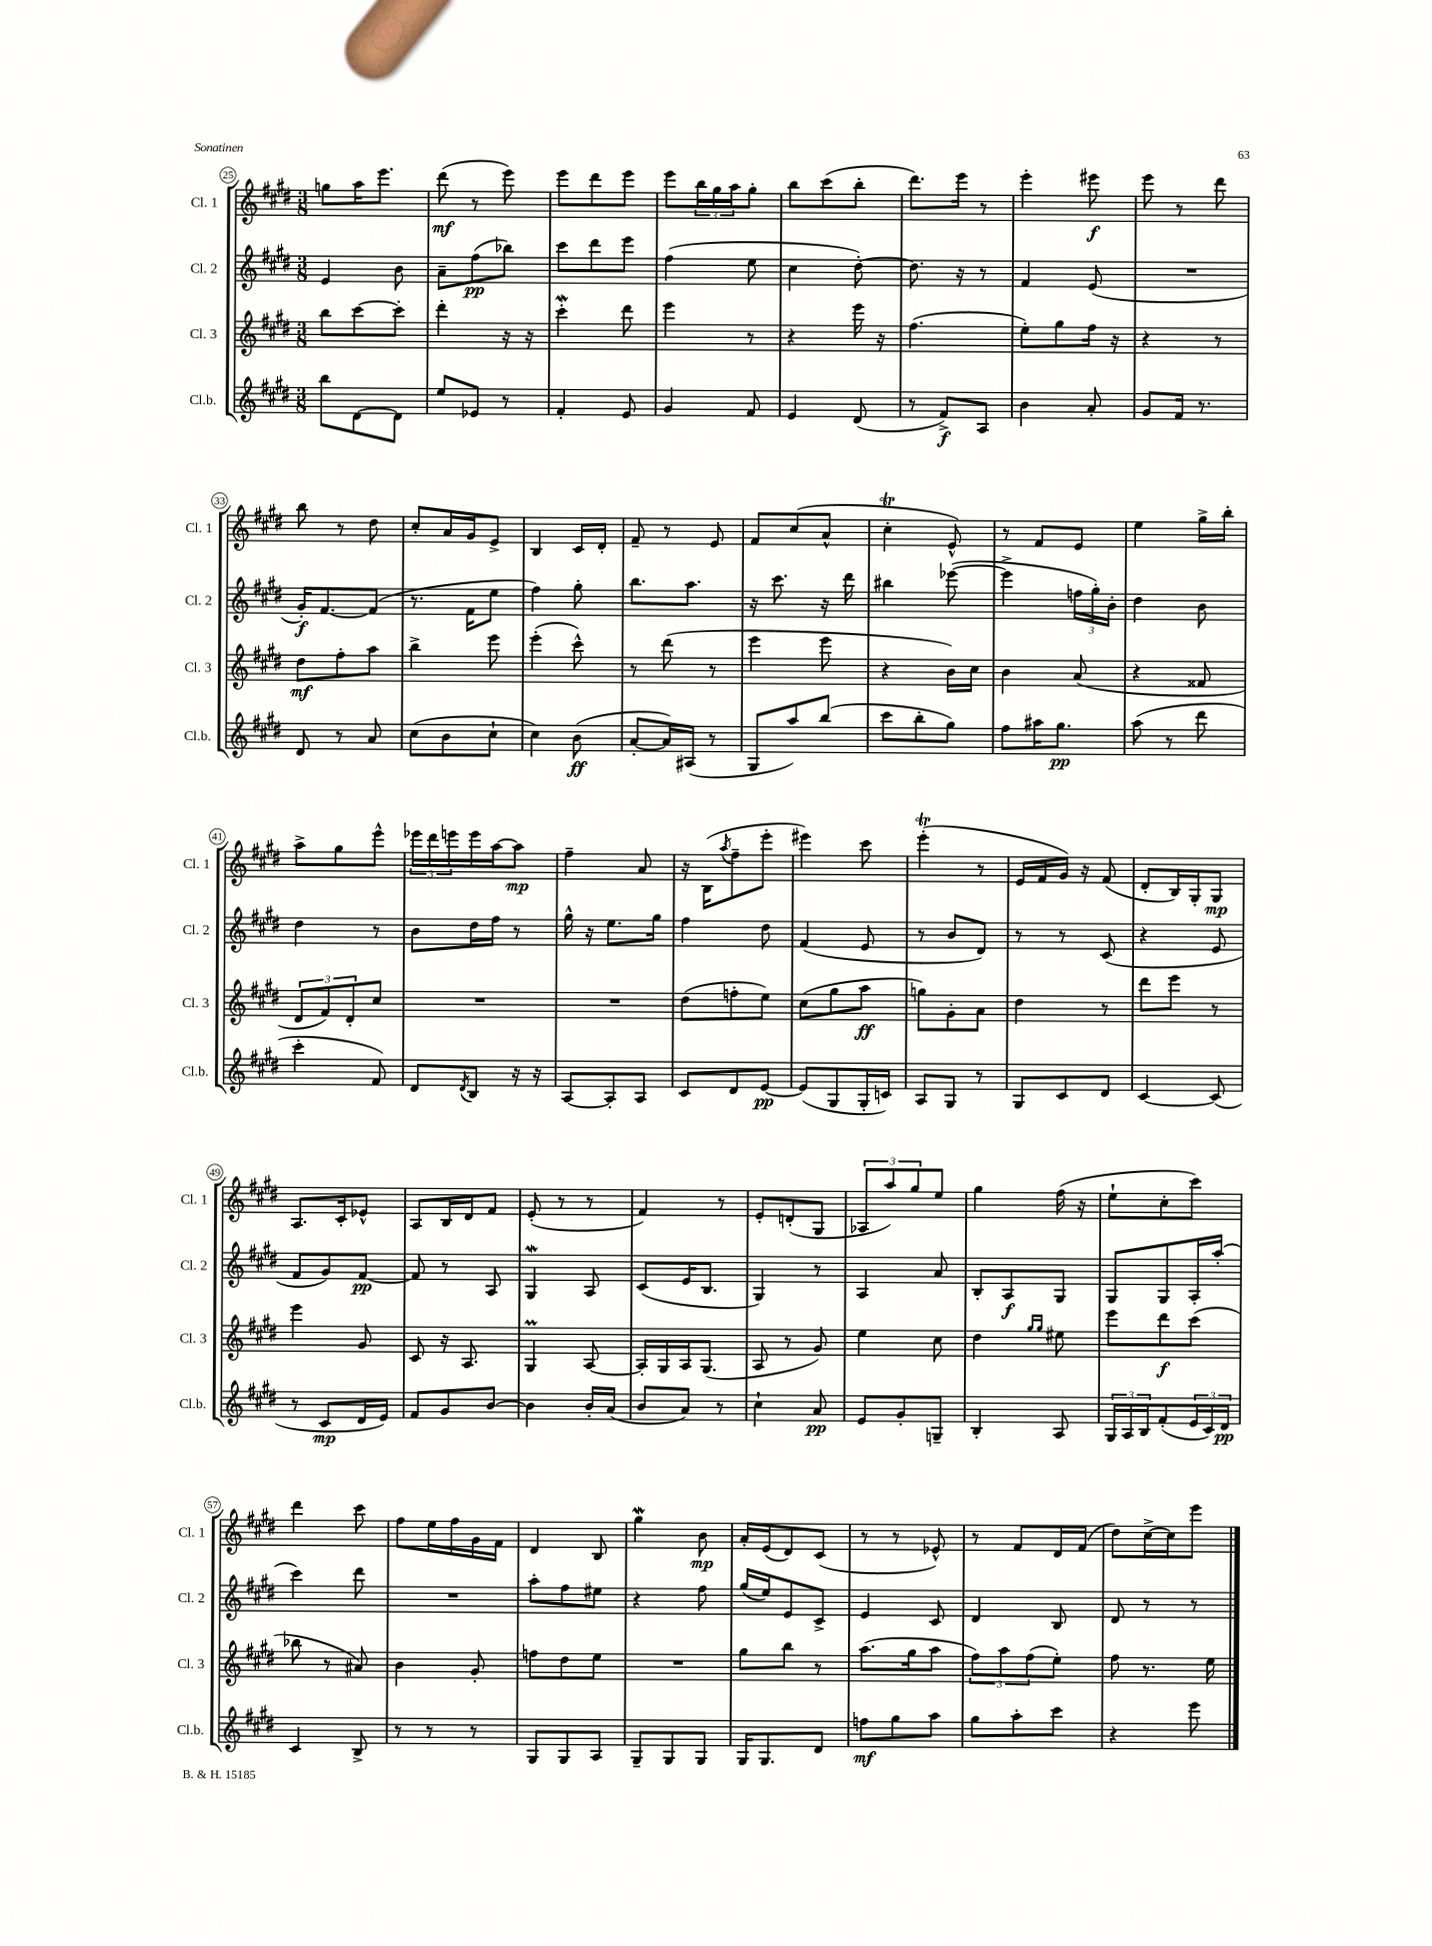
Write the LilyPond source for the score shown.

<<
\new StaffGroup <<
\new Staff = "s0" \with { instrumentName = "Cl. 1" shortInstrumentName = "Cl. 1" } {
    \clef treble \key e \major \numericTimeSignature \time 3/8
    g''8 a''16 e'''8. |
    dis'''8\mf( r8 e'''8) |
    e'''8 dis'''8 e'''8 |
    e'''8 \tuplet 3/2 { b''16 gis''16 a''16 } gis''8-. |
    b''8 cis'''8( b''8-. |
    dis'''8.) e'''16 r8 |
    e'''4-. eis'''8\f |
    e'''8 r8 dis'''8 |
    b''8 r8 dis''8 |
    cis''8-. a'16 gis'16 e'8-> |
    b4 cis'16 dis'16-. |
    fis'8-- r8 e'8 |
    fis'8 cis''8( a'8-^ |
    cis''4-.\trill e'8-^) |
    r8 fis'8 e'8 |
    e''4 gis''16-> b''16-. |
    a''8-> gis''8 e'''8-^ |
    \tuplet 3/2 { ees'''16 dis'''16 e'''16 } e'''16 a''16~ a''8\mp |
    fis''4-- a'8 |
    r16 b16( \acciaccatura { a''8 } fis''8-- e'''8-. |
    eis'''4) cis'''8 |
    e'''4-.\trill( r8 |
    e'16 fis'16 gis'16) r16 fis'8( |
    dis'8-. b16) gis16-. gis8\mp |
    a8. cis'16-. ees'8-^ |
    a8 b16 dis'16 fis'8 |
    e'8-.( r8 r8 |
    fis'4) r8 |
    e'8-. d'8-.( gis8 |
    \tuplet 3/2 { aes8 a''8) gis''8 } e''8 |
    gis''4 fis''16( r16 |
    e''8-! cis''8-. cis'''8) |
    dis'''4 cis'''8 |
    fis''8 e''16 fis''16 gis'16 fis'16 |
    dis'4 b8 |
    gis''4\mordent b'8\mp |
    a'16-. e'16( dis'8) cis'8( |
    r8 r8 ees'8-^) |
    r8 fis'8 dis'16 fis'16( |
    dis''8) cis''16~-> cis''16 e'''8 \bar "|." |
}
\new Staff = "s1" \with { instrumentName = "Cl. 2" shortInstrumentName = "Cl. 2" } {
    \clef treble \key e \major \numericTimeSignature \time 3/8
    e'4 b'8 |
    a'8-- fis''8\pp( bes''8) |
    cis'''8 dis'''8 e'''8 |
    fis''4( e''8 |
    cis''4 dis''8~-.) |
    dis''8. r16 r8 |
    fis'4 e'8( |
    R4. |
    gis'16-.\f) fis'8.~ fis'8( |
    r8. fis'16 e''8 |
    fis''4) gis''8-. |
    b''8. a''8. |
    r16 cis'''8. r16 dis'''16 |
    bis''4 ees'''8~( |
    ees'''4-> \tuplet 3/2 { f''16 gis''16-.) b'16-. } |
    dis''4 b'8 |
    dis''4 r8 |
    b'8 dis''16 fis''16 r8 |
    gis''16-^ r16 e''8. gis''16 |
    fis''4 dis''8 |
    fis'4( e'8 |
    r8 b'8 dis'8) |
    r8 r8 cis'8( |
    r4 e'8 |
    fis'8 gis'8) fis'8~\pp |
    fis'8 r8 a8 |
    gis4\mordent a8 |
    cis'8( e'16 b8. |
    gis4) r8 |
    a4 a'8 |
    b8-. a8\f gis8 |
    gis8 gis8 a16-. a''16-.( |
    cis'''4) dis'''8 |
    R4. |
    a''8-. fis''8 eis''8 |
    r4 fis''8 |
    gis''16( e''16) e'8 cis'8-> |
    e'4 cis'8 |
    dis'4 b8 |
    dis'8 r8 r8 \bar "|." |
}
\new Staff = "s2" \with { instrumentName = "Cl. 3" shortInstrumentName = "Cl. 3" } {
    \clef treble \key e \major \numericTimeSignature \time 3/8
    b''8 cis'''8~ cis'''8-. |
    dis'''4-. r16 r16 |
    cis'''4-.\mordent dis'''8 |
    e'''4 r8 |
    r4 e'''16 r16 |
    fis''4.( |
    e''8-.) gis''8 fis''16 r16 |
    r4 r8 |
    dis''8\mf fis''8-. a''8 |
    b''4-> e'''8 |
    e'''4-.( cis'''8-^) |
    r8 dis'''8( r8 |
    e'''4 e'''8 |
    r4 b'16) cis''16 |
    b'4 a'8( |
    r4 fisis'8 |
    \tuplet 3/2 { dis'8 fis'8) dis'8-. } cis''8 |
    R4. |
    R4. |
    dis''8( f''8-. e''8) |
    cis''8( gis''8 a''8\ff |
    g''8) gis'8-. a'8 |
    dis''4 r8 |
    dis'''8 e'''8 r8 |
    e'''4 gis'8 |
    cis'8 r16 a8. |
    gis4\prall a8~ |
    a16-. gis16 a16 gis8.( |
    a8 r8 gis'8) |
    e''4 cis''8 |
    dis''4 \grace { gis''16 gis''16 } eis''8 |
    e'''8 dis'''8\f cis'''8( |
    bes''8 r8 ais'8) |
    b'4 gis'8-. |
    f''8 dis''8 e''8 |
    R4. |
    gis''8 b''8 r8 |
    a''8.( gis''16 a''8 |
    \tuplet 3/2 { fis''8) a''8 fis''8( } e''8-.) |
    fis''8 r8. e''16 \bar "|." |
}
\new Staff = "s3" \with { instrumentName = "Cl.b." shortInstrumentName = "Cl.b." } {
    \clef treble \key e \major \numericTimeSignature \time 3/8
    b''8 dis'8~ dis'8 |
    e''8 ees'8 r8 |
    fis'4-. e'8 |
    gis'4 fis'8 |
    e'4 dis'8( |
    r8 fis'8->\f) a8 |
    b'4 a'8-. |
    gis'8 fis'16 r8. |
    dis'8 r8 a'8 |
    cis''8( b'8 cis''8-! |
    cis''4) b'8\ff( |
    a'8~-. a'16) ais16( r8 |
    gis8 a''8) b''8( |
    cis'''8 b''8-. gis''8) |
    fis''8 ais''16 gis''8.\pp |
    a''8( r8 dis'''8 |
    cis'''4-. fis'8) |
    dis'8 \acciaccatura { dis'8 } b8 r16 r16 |
    a8~ a8-. a8 |
    cis'8 dis'8 e'8~\pp |
    e'8( gis8 gis16-. c'16) |
    a8 gis8 r8 |
    gis8 cis'8 dis'8 |
    cis'4~ cis'8( |
    r8 cis'8\mp dis'16 e'16) |
    fis'8 gis'8 b'8~ |
    b'4 b'16-. a'16( |
    b'8 a'8) r8 |
    cis''4-! a'8\pp |
    e'8 gis'8-. g8-- |
    b4-. a8 |
    \tuplet 3/2 { gis16 a16 b16 } fis'8-.( \tuplet 3/2 { e'16 cis'16) dis'16\pp } |
    cis'4 b8-> |
    r8 r8 r8 |
    gis8 gis8 a8 |
    gis8-- gis8 gis8 |
    gis16 gis8. dis'8 |
    f''8\mf gis''8 a''8 |
    gis''8 a''8-. cis'''8 |
    r4 e'''8 \bar "|." |
}
>>
>>
\layout { \context { \Score currentBarNumber = #25 \override BarNumber.stencil = #(make-stencil-circler 0.1 0.3 ly:text-interface::print) } }
